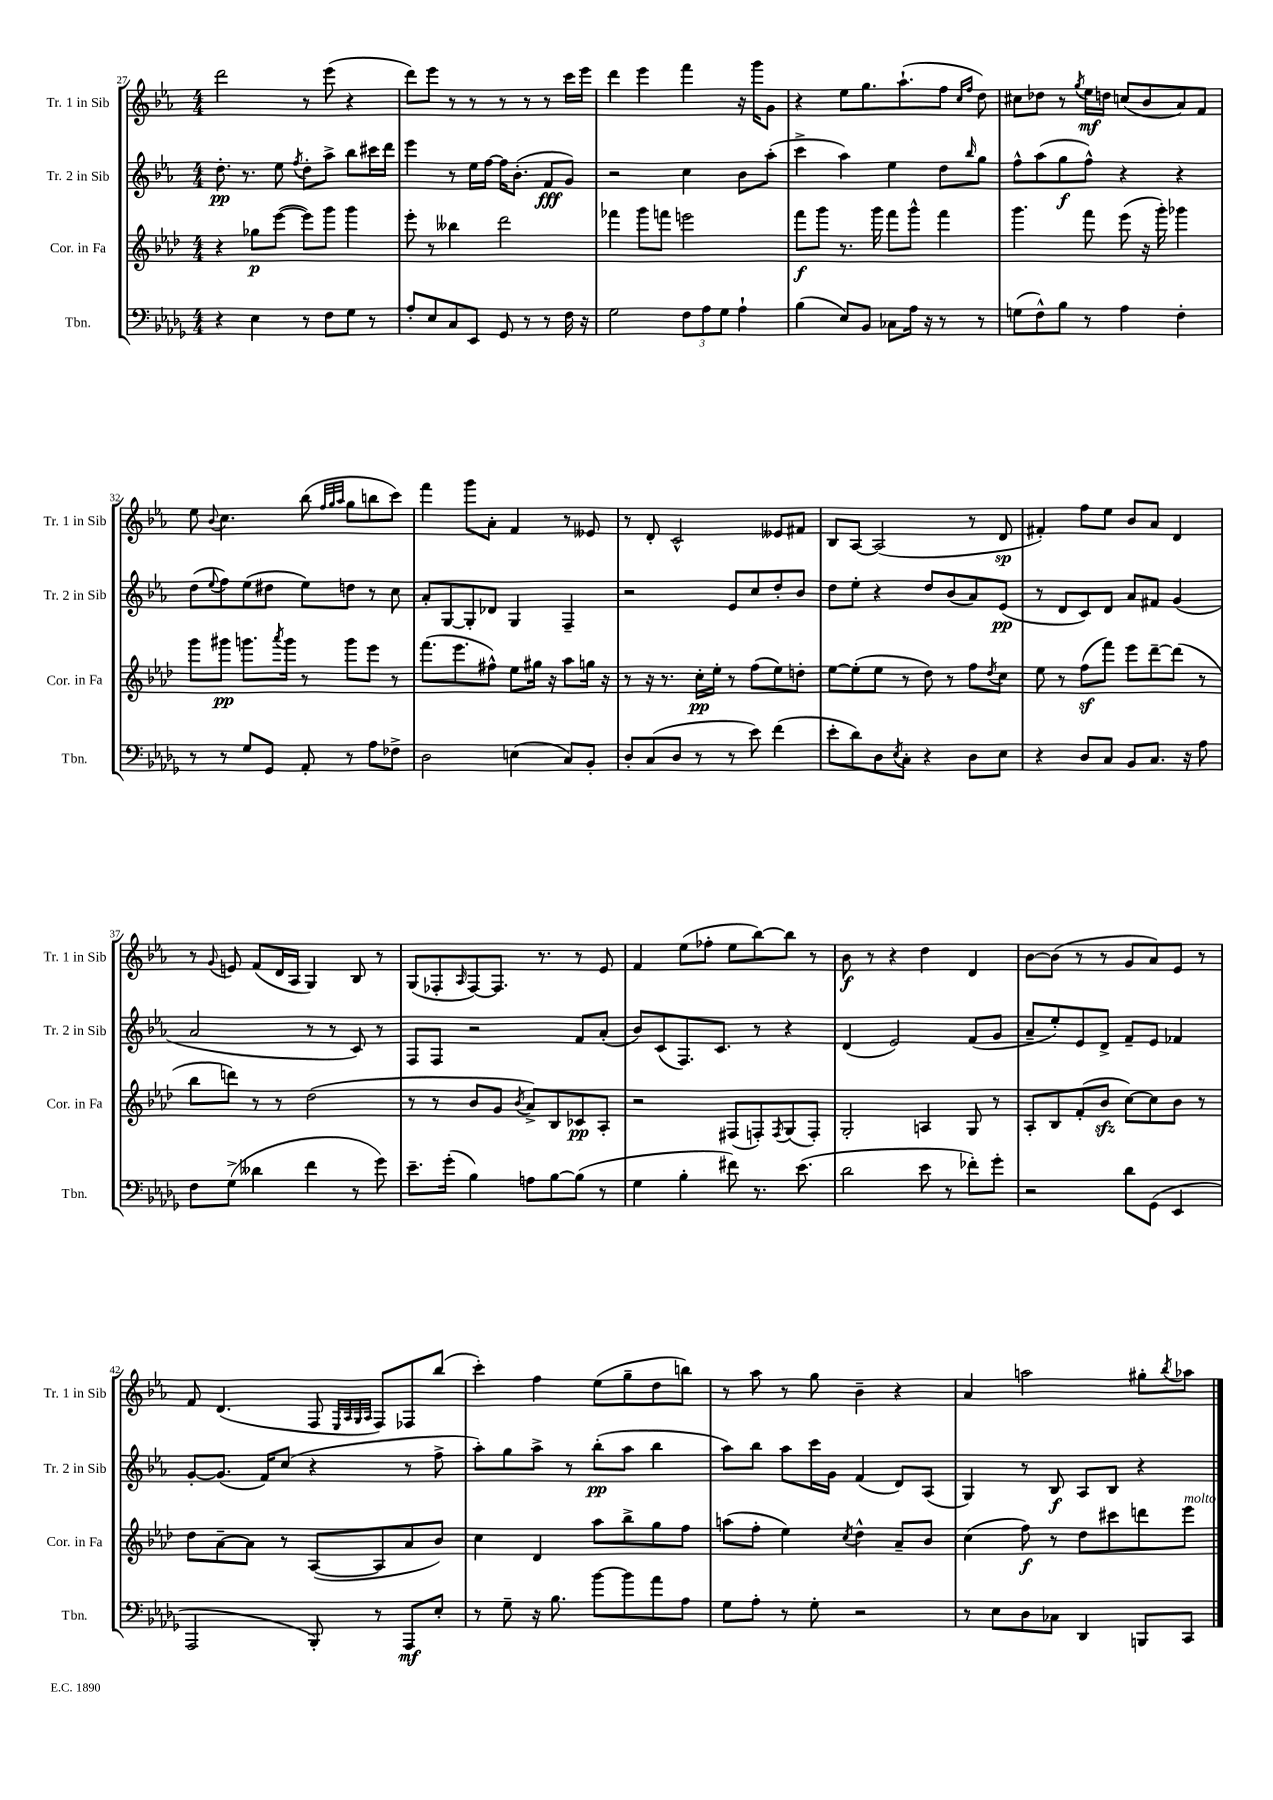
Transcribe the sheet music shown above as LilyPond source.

<<
\new StaffGroup <<
\new Staff = "s0" \with { instrumentName = "Tr. 1 in Sib" shortInstrumentName = "Tr. 1 in Sib" } {
    \clef treble \key ees \major \numericTimeSignature \time 4/4
    d'''2 r8 ees'''8( r4 |
    d'''8) ees'''8 r8 r8 r8 r8 r8 c'''16 ees'''16 |
    d'''4 ees'''4 f'''4 r16 g'''16 g'8 |
    r4 ees''8 g''8. aes''8.-!( f''8 \grace { c''16 f''16 } d''8) |
    cis''8 des''8 r8 \acciaccatura { g''8 } ees''16\mf d''16 c''8( bes'8 aes'8) f'8 |
    ees''8 \appoggiatura { bes'8 } c''4. bes''8( \grace { f''32 g''32 aes''32 } g''8 b''8 c'''8) |
    f'''4 g'''8 aes'8-. f'4 r8 eeses'8 |
    r8 d'8-. c'2-^ eeses'8 fis'8 |
    bes8 aes8~ aes2( r8 d'8\sp |
    fis'4-.) f''8 ees''8 bes'8 aes'8 d'4 |
    r8 \appoggiatura { g'8 } e'8 f'8( d'16 aes16 g4) bes8 r8 |
    g8( fes8-. \grace { aes16 } fes8~) fes8. r8. r8 ees'8 |
    f'4 ees''8( fes''8-. ees''8 bes''8~) bes''8 r8 |
    bes'8\f r8 r4 d''4 d'4 |
    bes'8~ bes'8( r8 r8 g'8 aes'8) ees'8 r8 |
    f'8 d'4.( f8 \grace { ees32 aes32 g32 aes32 } f8) fes8 bes''8( |
    c'''4-.) f''4 ees''8( g''8-- d''8 b''8) |
    r8 aes''8 r8 g''8 bes'4-- r4 |
    aes'4 a''2 gis''8-. \acciaccatura { bes''8 } aes''8 \bar "|." |
}
\new Staff = "s1" \with { instrumentName = "Tr. 2 in Sib" shortInstrumentName = "Tr. 2 in Sib" } {
    \clef treble \key ees \major \numericTimeSignature \time 4/4
    d''8.-.\pp r8. ees''8 \acciaccatura { f''8 } d''8-. aes''8-> bes''8 cis'''16 d'''16 |
    ees'''4 r8 ees''16 f''16~ f''16 bes'8.-.( f'8\fff g'8) |
    r2 c''4 bes'8 aes''8-.( |
    c'''4-> aes''4) ees''4 d''8 \grace { bes''16 } g''8 |
    f''8-^ aes''8( g''8\f f''8-^) r4 r4 |
    d''8( \appoggiatura { ees''8 } f''8) ees''8( dis''8 ees''8) d''8 r8 c''8 |
    aes'8-. g8~ g8-. des'8 g4 f4-- |
    r2 ees'8 c''8 d''8-. bes'8 |
    d''8 ees''8-. r4 d''8 bes'8( aes'8) ees'8\pp( |
    r8 d'8 c'8) d'8 aes'8 fis'8 g'4( |
    aes'2 r8 r8 c'8) r8 |
    f8 f8 r2 f'8 aes'8-.( |
    bes'8) c'8( f8.) c'8. r8 r4 |
    d'4( ees'2) f'8( g'8 |
    aes'8-- ees''8-.) ees'8 d'8-> f'8-- ees'8 fes'4 |
    g'8~-. g'8.( f'16) c''8( r4 r8 f''8-> |
    aes''8-.) g''8 aes''8-> r8 bes''8-.\pp( aes''8 bes''4 |
    aes''8) bes''8 aes''8 c'''16 g'16 f'4( d'8) aes8( |
    g4) r8 bes8\f aes8 bes8 r4 \bar "|." |
}
\new Staff = "s2" \with { instrumentName = "Cor. in Fa" shortInstrumentName = "Cor. in Fa" } {
    \clef treble \key aes \major \numericTimeSignature \time 4/4
    r4 ges''8\p ees'''8~( ees'''8) g'''8 g'''4 |
    ees'''8-. r8 beses''4 des'''2 |
    fes'''4 g'''8 f'''8 e'''2 |
    f'''8\f g'''8 r8. g'''16 f'''8 g'''8-^ f'''4 |
    g'''4. f'''8 ees'''8( r16 g'''16-.) ges'''4 |
    g'''8 gis'''8\pp g'''8. \acciaccatura { aes'''8 } g'''16 r8 g'''8 ees'''8 r8 |
    f'''8.( ees'''8. fis''8-^) ees''8 gis''16 r16 aes''8 g''16 r16 |
    r8 r16 r8. c''16-.\pp ees''16-. r8 f''8( ees''8) d''8-. |
    ees''8~ ees''8-.( ees''8 r8 des''8) r8 f''8 \acciaccatura { des''8 } c''8 |
    ees''8 r8 f''8\sf( f'''8) ees'''8 des'''8~-- des'''8( r8 |
    bes''8 d'''8) r8 r8 des''2( |
    r8 r8 bes'8 g'8 \acciaccatura { bes'8 } aes'8->) bes8 ces'8\pp aes8-. |
    r2 fis8( f8-.) \acciaccatura { f8 } g8( f8-.) |
    g2-. a4 g8 r8 |
    aes8-. bes8 f'8-.( bes'8\sfz c''8~) c''8 bes'8 r8 |
    des''8 aes'8~-- aes'8 r8 aes8~( aes8 aes'8 bes'8) |
    c''4 des'4 aes''8 bes''8-> g''8 f''8 |
    a''8( f''8-. ees''4) \acciaccatura { c''8 } des''4-^ aes'8-- bes'8 |
    c''4( f''8\f) r8 des''8 cis'''8 d'''8 ees'''8^\markup { \italic "molto" } \bar "|." |
}
\new Staff = "s3" \with { instrumentName = "Tbn." shortInstrumentName = "Tbn." } {
    \clef bass \key des \major \numericTimeSignature \time 4/4
    r4 ees4 r8 f8 ges8 r8 |
    aes8-. ees8 c8 ees,8 ges,8 r8 r8 f16 r16 |
    ges2 \tuplet 3/2 { f8 aes8 ges8 } aes4-! |
    bes4( ees8) bes,8 ces8 aes16 r16 r8 r8 |
    g8( f8-^) bes8 r8 aes4 f4-. |
    r8 r8 ges8 ges,8 aes,8-. r8 aes8 fes8-> |
    des2 e4( c8) bes,8-. |
    des8-. c8( des8 r8 r8 ees'8) f'4( |
    ees'8-. des'8) des8 \acciaccatura { ees8 } c8-. r4 des8 ees8 |
    r4 des8 c8 bes,8 c8. r16 aes8 |
    f8 ges8->( deses'4 f'4 r8 ges'8) |
    ees'8.-- ges'16-.( bes4) a8 bes8~ bes8( r8 |
    ges4 bes4-. fis'8) r8. ees'8.( |
    des'2 ees'8 r8 fes'8-.) ges'8-. |
    r2 des'8 ges,8( ees,4 |
    aes,,2 bes,,8-.) r8 aes,,8\mf ees8-. |
    r8 ges8-- r16 bes8. bes'8~ bes'8 aes'8 aes8 |
    ges8 aes8-. r8 ges8-. r2 |
    r8 ees8 des8 ces8 des,4 b,,8 c,8 \bar "|." |
}
>>
>>
\layout { \context { \Score currentBarNumber = #27 } }
